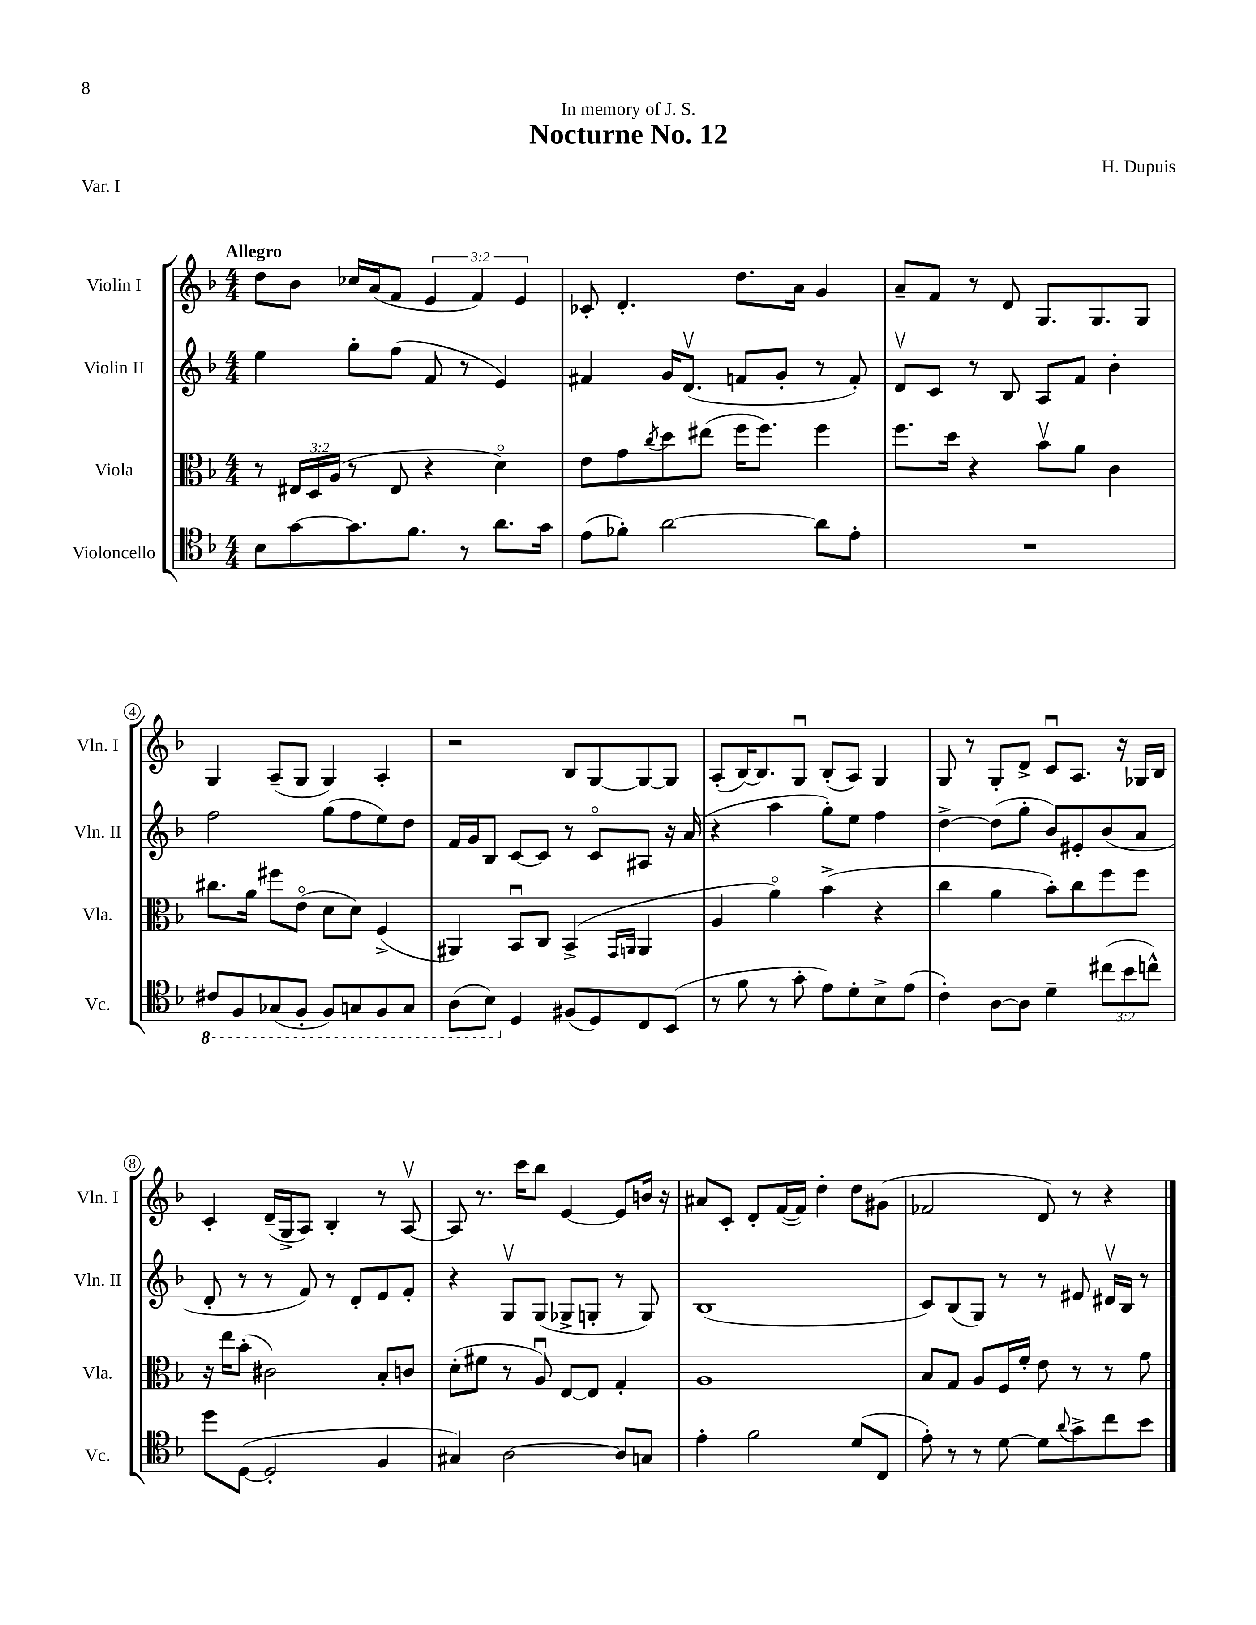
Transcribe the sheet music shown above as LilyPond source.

\header { title = "Nocturne No. 12" composer = "H. Dupuis" dedication = "In memory of J. S." piece = "Var. I" }
<<
\new StaffGroup <<
\new Staff = "s0" \with { instrumentName = "Violin I" shortInstrumentName = "Vln. I" } {
    \clef treble \key f \major \numericTimeSignature \time 4/4 \override Staff.TupletNumber.text = #tuplet-number::calc-fraction-text \tempo "Allegro"
    d''8 bes'8 ces''16 a'16( f'8 \tuplet 3/2 { e'4 f'4) e'4 } |
    ces'8-. d'4.-. d''8. a'16 g'4 |
    a'8-- f'8 r8 d'8 g8. g8. g8 |
    g4 a8--( g8 g4) a4-. |
    r2 bes8 g8~ g8~ g8 |
    a8-.( bes16~) bes8. g8\downbow bes8-.( a8) g4 |
    g8 r8 g8-. d'8-> c'8\downbow a8. r16 ges16 bes16 |
    c'4-. d'16--( g16-> a8) bes4-. r8 a8~\upbow |
    a8 r8. c'''16 bes''8 e'4~ e'8 b'16 r16 |
    ais'8 c'8-. d'8-. f'16~( f'16) d''4-. d''8 gis'8( |
    fes'2 d'8) r8 r4 \bar "|." |
}
\new Staff = "s1" \with { instrumentName = "Violin II" shortInstrumentName = "Vln. II" } {
    \clef treble \key f \major \numericTimeSignature \time 4/4
    e''4 g''8-. f''8( f'8 r8 e'4) |
    fis'4 g'16 d'8.\upbow( f'8 g'8-. r8 f'8-.) |
    d'8\upbow c'8 r8 bes8 a8 f'8 bes'4-. |
    f''2 g''8( f''8 e''8) d''8 |
    f'16 g'16 bes8 c'8~ c'8 r8 c'8\flageolet ais8 r16 a'16( |
    r4 a''4 g''8-.) e''8 f''4 |
    d''4~-> d''8( g''8-. bes'8) eis'8-. bes'8( a'8 |
    d'8-. r8 r8 f'8) r8 d'8-. e'8 f'8-. |
    r4 g8\upbow g8( ges8-> g8-. r8 g8) |
    bes1( |
    c'8) bes8( g8) r8 r8 eis'8 dis'16\upbow bes16 r8 \bar "|." |
}
\new Staff = "s2" \with { instrumentName = "Viola" shortInstrumentName = "Vla." } {
    \clef alto \key f \major \numericTimeSignature \time 4/4 \override Staff.TupletNumber.text = #tuplet-number::calc-fraction-text
    r8 \tuplet 3/2 { eis16 d16 a16( } r8 eis8 r4 d'4\flageolet) |
    e'8 g'8 \acciaccatura { c''8 } d''8 eis''8( f''16 f''8.) f''4 |
    f''8. d''16 r4 bes'8\upbow a'8 c'4 |
    cis''8. a'16 fis''8 e'8\flageolet( d'8 d'8) f4->( |
    ais,4) bes,8\downbow c8 bes,4->( \grace { g,16 a,16 } a,4 |
    a4 a'4\flageolet) bes'4->( r4 |
    c''4 a'4 bes'8-.) c''8 f''8 f''8 |
    r16 e''16 bes'8-.( cis'2) bes8-. c'8 |
    d'8-.( fis'8 r8 a8\downbow) e8~ e8 g4-. |
    a1 |
    bes8 g8 a8 f16 f'16-. e'8 r8 r8 g'8 \bar "|." |
}
\new Staff = "s3" \with { instrumentName = "Violoncello" shortInstrumentName = "Vc." } {
    \clef tenor \key f \major \numericTimeSignature \time 4/4 \override Staff.TupletNumber.text = #tuplet-number::calc-fraction-text
    bes8 g'8~ g'8. f'8. r8 a'8. g'16 |
    e'8( fes'8-.) a'2~ a'8 e'8-. |
    R1 |
    \ottava #-1 cis8 f,8 ges,8( f,8-. f,8) g,8 f,8 g,8 |
    a,8( bes,8) \ottava #0 d4 fis8( d8) c8 bes,8( |
    r8 f'8 r8 g'8-. e'8) d'8-. bes8-> e'8( |
    c'4-.) a8~ a8 d'4-- \tuplet 3/2 { cis''8( bes'8 c''8-^) } |
    d''8 d8~( d2-. f4 |
    gis4) a2~ a8 g8 |
    e'4-. f'2 d'8( c8 |
    e'8-.) r8 r8 d'8~ d'8 \appoggiatura { a'8 } g'8-> c''8 bes'8 \bar "|." |
}
>>
>>
\layout { \context { \Score \override BarNumber.stencil = #(make-stencil-circler 0.1 0.3 ly:text-interface::print) } }
